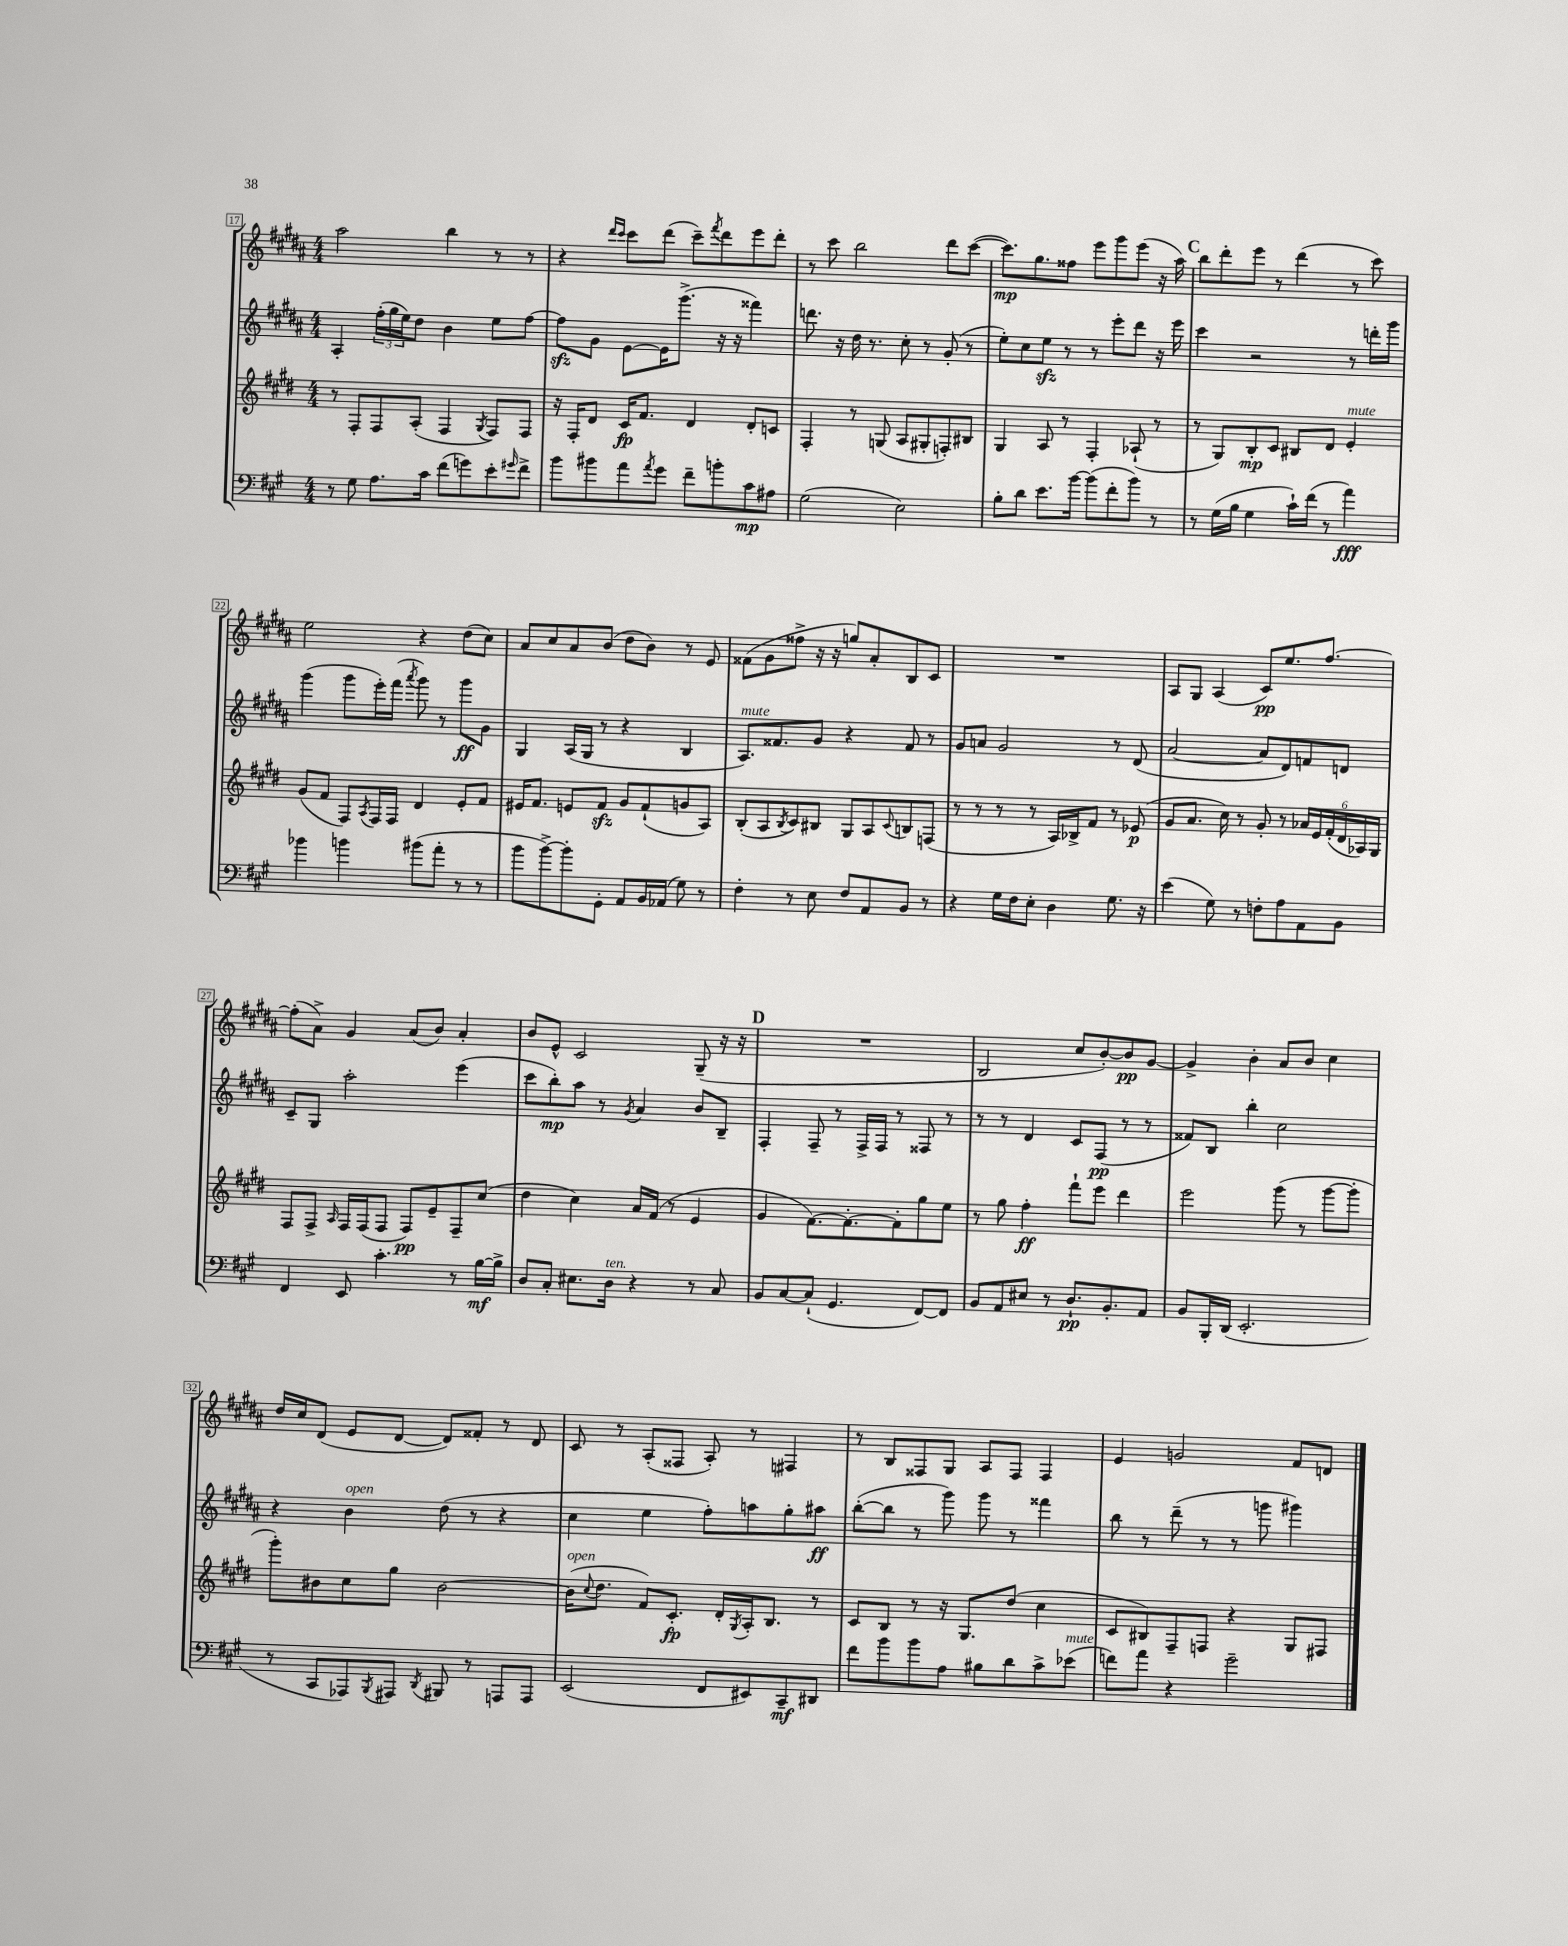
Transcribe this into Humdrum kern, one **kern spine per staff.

**kern	**kern	**kern	**kern
*staff4	*staff3	*staff2	*staff1
*clefF4	*clefG2	*clefG2	*clefG2
*k[f#c#g#]	*k[f#c#g#d#]	*k[f#c#g#d#a#]	*k[f#c#g#d#a#]
*M4/4	*M4/4	*M4/4	*M4/4
8r	8r	4A#'	2aa#
8G#	8F#'	.	.
8.A	8F#	(24ff#'	.
.	.	24gg#	.
.	.	24ee)	.
.	(8A'	8dd#	.
16c#	.	.	.
(8f#	4F#	4b	4bb
8g)	.	.	.
.	8qG#	.	.
8e'	8F#)	8ee	8r
16qqg#	.	.	.
8f#^	8F#	[8ff#	8r
=	=	=	=
8b	16r	8ff#]	4r
.	16F#'	.	.
8b#	8d#	8g#	.
.	.	.	16qqddd#
.	.	.	16qqccc#
8a	16c#	[8e	8ccc#
.	8.f#	.	.
8qa	.	.	.
8g#	.	16e]	(8ddd#
.	.	(8.ggg#^	.
8f#~	4d#	.	8ccc#~)
.	.	.	8qfff#
8b'	.	16r	8ddd#
.	.	16r	.
8c#	8d#'	4fff##)	8eee
8A#	8c	.	8ddd#'
=	=	=	=
(2G#	4F#'	8.ddd	8r
.	.	.	8ccc#
.	.	16r	.
.	8r	16dd#	2bb
.	.	8.r	.
.	(8G	.	.
2E)	8A	8cc#'	.
.	8G#'	8r	.
.	8F')	(8g#'	8ddd#
.	8B#	8r	([8ccc#
=	=	=	=
8B'	4G#	8ee')	8.ccc#])
8d	.	8cc#	.
.	.	.	8.gg#
8.e	8A	8ee	.
.	8r	8r	8ff##
[16b	.	.	.
(8b]	4F#'	8r	8eee
8f#'	.	8eee'	8ggg#
8b)	(8A-`	8ddd#	(8eee
8r	8r	16r	16r
.	.	16eee	16aa#)
=	=	=	=
8r	8r	4ccc#	8bb
(16G#	8G#)	.	8ddd#'
16B	.	.	.
4G#	8B'	2r	8eee
.	8c#	.	8r
16c#`)	8B#	.	(4ddd#
(16f#	.	.	.
8r	8d#	.	.
4a)	4e'	8r	8r
.	.	16ddd'	8ccc#)
.	.	16ggg#	.
=	=	=	=
4b-	(8g#	(4ggg#	2ee
.	8f#	.	.
4b	8F#)	8ggg#	.
.	8qA	.	.
.	16F#	16eee')	.
.	16F#	(16fff#	.
.	.	8qaaa#	.
(8b#	4d#	8ggg#)	4r
8a'	.	8r	.
8r	8e'	8ggg#	(8dd#
8r	8f#	8g#	8cc#)
=	=	=	=
8b	16e#	4G#	8a#
.	8.f#	.	.
[8b^)	.	.	8cc#
8b']	8e	(16A#	8a#
.	.	16G#	.
8GG#'	8f#	8r	(8b
8AA	8g#	4r	8dd#
16BB	(8f#`	.	8b)
(16AA-	.	.	.
8G#)	8g	4B	8r
8r	8A)	.	8e
=	=	=	=
4F#'	(8B'	8.A#)	(8f##
.	8A	.	8g#
.	.	8.f##	.
.	8qB	.	.
8r	8c#)	.	8ff##^
8E	8B#	8g#	16r
.	.	.	16r
8F#	8G#	4r	8gg)
8AA	8A	.	8a#'
.	8qqc#	.	.
8BB	8B	8f##	8B
8r	(8F	8r	8c#
=	=	=	=
4r	8r	8g#	1r
.	8r	8a	.
16G#	8r	2g#	.
16F#	.	.	.
8E'	8r	.	.
4D	16A)	.	.
.	16B-^	.	.
.	8f#	.	.
8.G#	8r	8r	.
.	(8e-	(8d#	.
16r	.	.	.
=	=	=	=
(4e	8g#	[2a#	8A#
.	8.a	.	8G#
8G#)	.	.	(4A#
.	16cc#)	.	.
8r	8r	.	.
8F'	8g#'	8a#]	8c#)
8A	8r	8d#)	8.ee
8AA	24a-	8f	.
.	24e	.	.
.	.	.	[8.ff#
.	(24f#'	.	.
8BB	24d#	8d	.
.	24A-)	.	.
.	24G#	.	.
=	=	=	=
4FF#	8F#	8c#~	(8ff#']
.	8F#^	8G#	8a#^)
.	16qqA	.	.
8EE	16F#	2aa#'	4g#
.	(16F#	.	.
4.c#'	8F#	.	.
.	8F#)	.	(8a#
.	8e~	.	8b)
8r	8F#~	(4eee	4a#'
[16B	(8cc#	.	.
16B^]	.	.	.
=	=	=	=
8D	4dd#	8ccc#	8b
8C#'	.	8bb')	8e^^
8.E#	4cc#)	8aa#	2c#
.	.	8r	.
16D	.	.	.
.	.	8qg#	.
4r	16a	4a#	.
.	(16f#	.	.
.	8r	.	.
8r	4e	8b	(8G#~
8C#	.	8B~	16r
.	.	.	16r
=	=	=	=
8BB	4g#	4F#'	1r
[8C#	.	.	.
(8C#`]	[8.f#)	8F#~	.
4.GG#	.	8r	.
.	8.f#'_	.	.
.	.	16F#^	.
.	.	16F#	.
.	8f#']	8r	.
[8FF#)	8gg#	8F##	.
8FF#]	8ee	8r	.
=	=	=	=
8BB	8r	8r	2B
8AA	8gg#	8r	.
8E#	4ff#'	4d#	.
8r	.	.	.
8.D`	8fff#`	8c#	8cc#
.	8eee	(8F#	[8b')
8.BB'	.	.	.
.	4ddd#	8r	8b]
8AA	.	8r	[8g#
=	=	=	=
8BB	2eee	8f##)	4g#^]
16BBB'	.	8B	.
(16DD	.	.	.
2.EE'	.	4bb'	4b'
.	(8ggg#	2cc#	8a#
.	8r	.	8b
.	[8ggg#	.	4cc#
.	8ggg#']	.	.
=	=	=	=
8r	8ggg#')	4r	16dd#
.	.	.	16cc#
8CC#	8b#	.	(8d#
8AAA-)	8cc#	4b	8e
8qBBB	.	.	.
8AAA#	8gg#	.	[8d#
8qDD	.	.	.
8BBB#	[2b#	(8dd#	8d#])
8r	.	8r	8f##'
8AAA	.	4r	8r
8AAA	.	.	8d#
=	=	=	=
(2EE	(16b#]	4cc#	8c#
.	8qqcc#	.	.
.	8.dd#	.	.
.	.	.	8r
.	8f#)	4ee	(8A#'
.	8.c#'	.	8F##
8FF#	.	8ff#')	8A#')
.	16d#'	.	.
.	8qG#	.	.
8EE#)	16A'	8aa	8r
.	8.B	.	.
8CC#~	.	8gg#'	4F#
8DD#	8r	8aa#	.
=	=	=	=
8f#	8c#	([8bb'	8r
8b	8B	8bb]	8B
8b	8r	8r	8F##
8A	16r	8ggg#)	8G#
.	8.G#	.	.
8B#	.	8ggg#	8A#
8d	(8dd#	8r	8F##
8c#^	4cc#	4fff##	4F##
(8e-	.	.	.
=	=	=	=
8f)	8c#	8bb	4e
8a	8B#)	8r	.
4r	8F#~	(8ddd#~	2g
.	8F	8r	.
2g#~	4r	8r	.
.	.	8ggg	.
.	8G#	4ggg#)	8f#
.	8F#	.	8d
==	==	==	==
*-	*-	*-	*-
